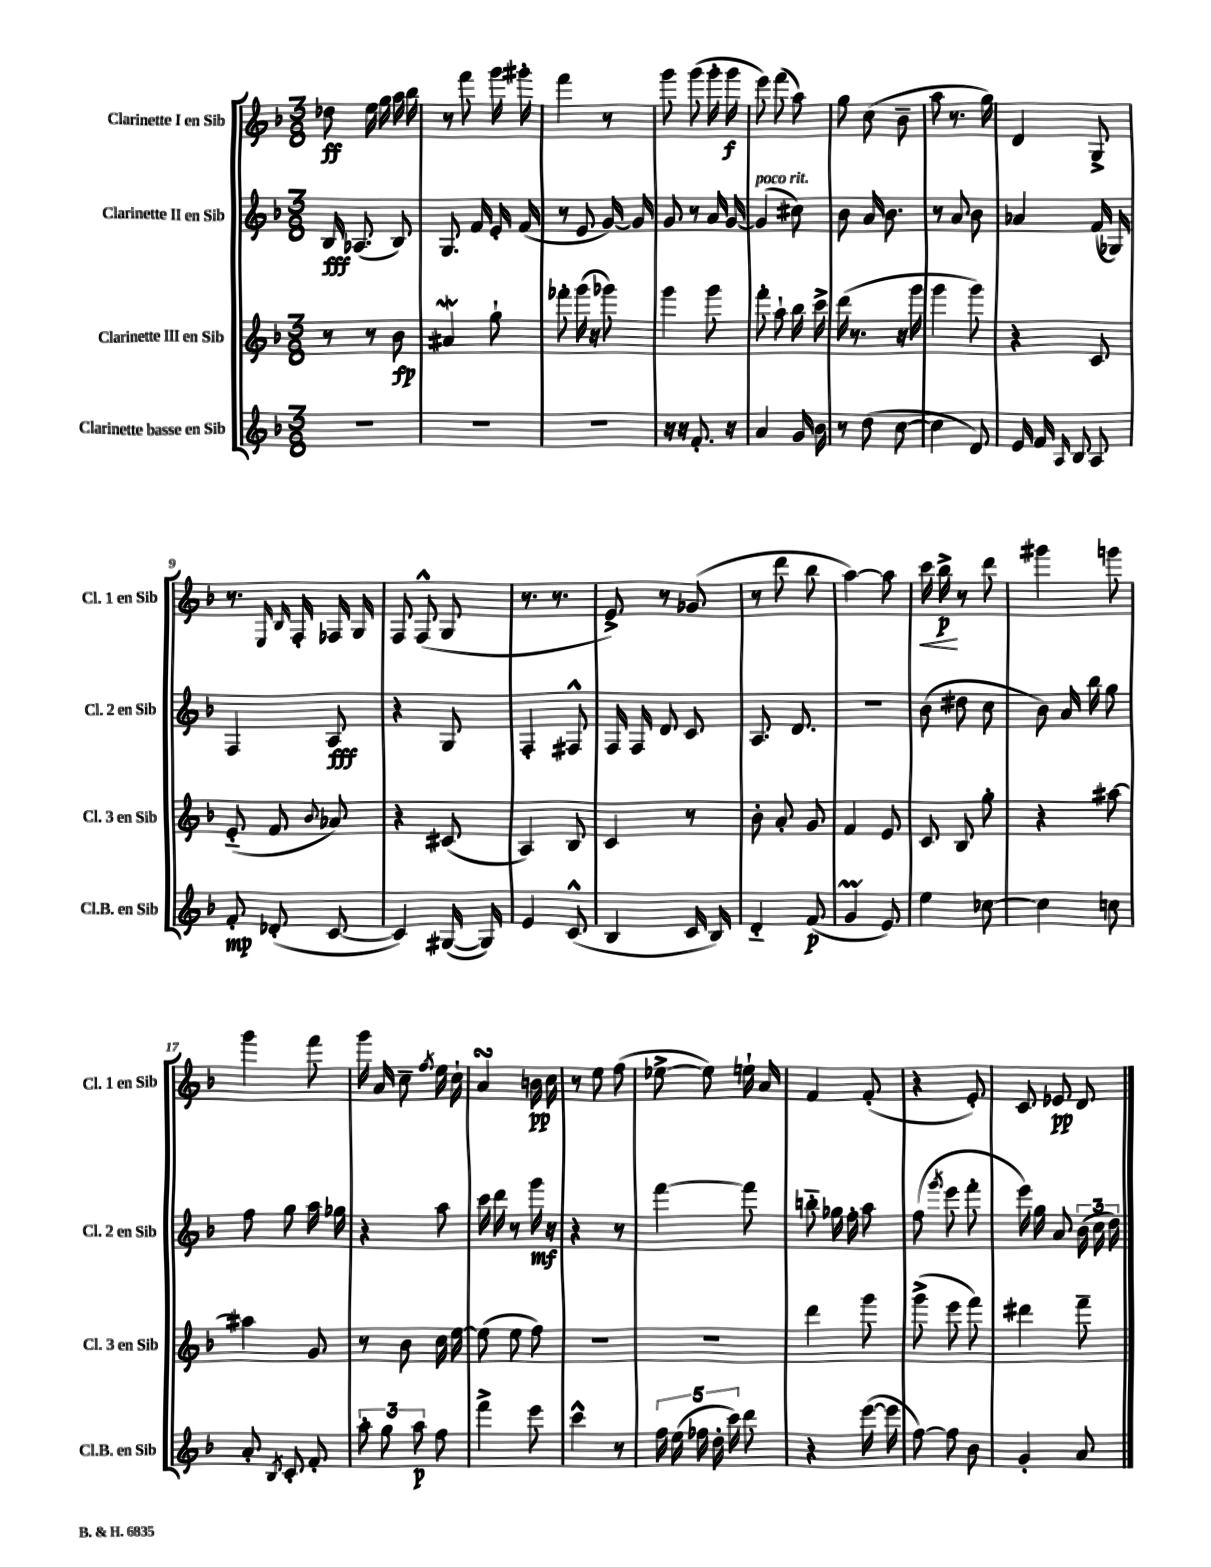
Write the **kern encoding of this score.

**kern	**kern	**kern	**kern
*staff4	*staff3	*staff2	*staff1
*clefG2	*clefG2	*clefG2	*clefG2
*k[b-]	*k[b-]	*k[b-]	*k[b-]
*M3/8	*M3/8	*M3/8	*M3/8
4.r	8r	16B-/	8dd-\
.	.	(8.A-/	.
.	8r	.	16ee\
.	.	.	16gg\
.	8b-\	8B-/)	16aa\
.	.	.	16bb-\
=	=	=	=
4.r	4a#/	8.G/	8r
.	.	.	8fff\
.	.	16f/	.
.	8gg`\	16e'/	16ggg\
.	.	(16f/	16ggg#'\
=	=	=	=
4.r	8fff-'\	8r	4fff\
.	(16ggg\	8e/	.
.	16r	.	.
.	8ggg-\)	[16g/)	8r
.	.	16g/]	.
=	=	=	=
16r	4ggg\	8g/	8ggg\
16r	.	.	.
8.f'/	.	8r	(8ggg\
.	8ggg\	16a/	16ggg'\
16r	.	[16g/	16ggg\
=	=	=	=
4a/	8fff'\	(4g/]	8eee\)
.	8aa`\	.	(8fff\
16g/	16bb-\	8cc#\)	8aa\)
16b-\	16ccc^\	.	.
=	=	=	=
8r	(16ddd\	8b-\	8gg\
.	8.r	.	.
(8dd\	.	16a/	(8cc\
.	.	8.b-\	.
[8cc\	16r	.	8b-~\
.	16ggg\	.	.
=	=	=	=
4cc\]	4ggg\	8r	8aa\
.	.	8a/	8.r
8d/)	8ggg\)	8b-\	.
.	.	.	16gg\)
=	=	=	=
16e/	4r	4a-/	4d/
16f/	.	.	.
16qqA/	.	.	.
8B-/	.	.	.
8A/	8c/	(16f/	8G^/
.	.	16G-/)	.
=	=	=	=
8f'/	(8e'~/	4F/	8.r
(8d-'/	8f/	.	.
.	.	.	16qqE/
.	.	.	16qqB-/
.	.	.	16F'/
.	8qqb-/	.	.
[8c/	8a-/)	8A/	16F-/
.	.	.	16G/
=	=	=	=
4c/])	4r	4r	8F/
.	.	.	(8F^^/
([16G#/	(8c#/	8G/	8G/
16G#/])	.	.	.
=	=	=	=
4e/	4A/)	4F'/	8.r
.	.	.	8.r
(8c^^/	8B-/	8F#^^/	.
=	=	=	=
4B-/	4c/	16F/	8e^/)
.	.	16F/	.
.	.	8d/	8r
16c/	8r	8c/	(8g-/
16B-/)	.	.	.
=	=	=	=
4d'~/	8b-'\	8.A/	8r
.	8a'/	.	8ddd\
.	.	8.d/	.
(8f/	8g/	.	8bb-\
=	=	=	=
4g/	4f/	4.r	[4aa\)
8e/)	8e/	.	8aa\]
=	=	=	=
4ee\	8c/	(8b-\	16ccc\
.	.	.	16bb-^\
.	8B-/	8dd#\	8r
[8cc-\	8gg'\	8cc\	8ddd\
=	=	=	=
4cc-\]	4r	8b-\)	4ggg#\
.	.	16a/	.
.	.	16bb-\	.
8cc\	[8aa#\	8gg\	8ggg\
=	=	=	=
8a'/	4aa#\]	8ff\	4ggg\
8qB-/	.	.	.
8c'/	.	8gg\	.
8f'/	8g/	16aa\	8fff\
.	.	16gg-\	.
=	=	=	=
12aa'\	8r	4r	16ggg\
.	.	.	16a/
12gg\	.	.	.
.	8b-\	.	8cc~\
12aa\	.	.	.
.	.	.	8qff/
8ff\	16cc\	8aa\	16ee\
.	[16ee\	.	16cc`\
=	=	=	=
4fff^\	(8ee\]	16ccc\	4a/
.	.	16ddd\	.
.	8ee\	8r	.
8eee\	8ff\)	16ggg\	16b\
.	.	16r	16cc\
=	=	=	=
4ccc^^\	4.r	4r	8r
.	.	.	8ee\
8r	.	8r	(8ff\
=	=	=	=
20ff\	4.r	[4fff\	[8ee-^\
(20ee\	.	.	.
20ff-\	.	.	.
.	.	.	8ee-\])
20dd'\	.	.	.
20ccc\)	.	.	.
8ddd\	.	8fff\]	16ee`\
.	.	.	16a/
=	=	=	=
4r	4ddd\	8bb'~\	4f/
.	.	16gg-\	.
.	.	16ff'\	.
([16eee\	8ggg\	8aa\	(8f'/
16eee\]	.	.	.
=	=	=	=
[8ff\)	(8ggg^\	(8ff\	4r
.	.	8qggg/	.
8ff\]	8eee\	8eee\	.
8b-\	8fff\)	8fff'\	8e'/)
=	=	=	=
4g'/	4ddd#\	16eee\)	8c/
.	.	16gg\	.
.	.	8a/	8e-/
8a/	8fff~\	(24b-\	8d/
.	.	24cc\	.
.	.	24dd\)	.
==	==	==	==
*-	*-	*-	*-
